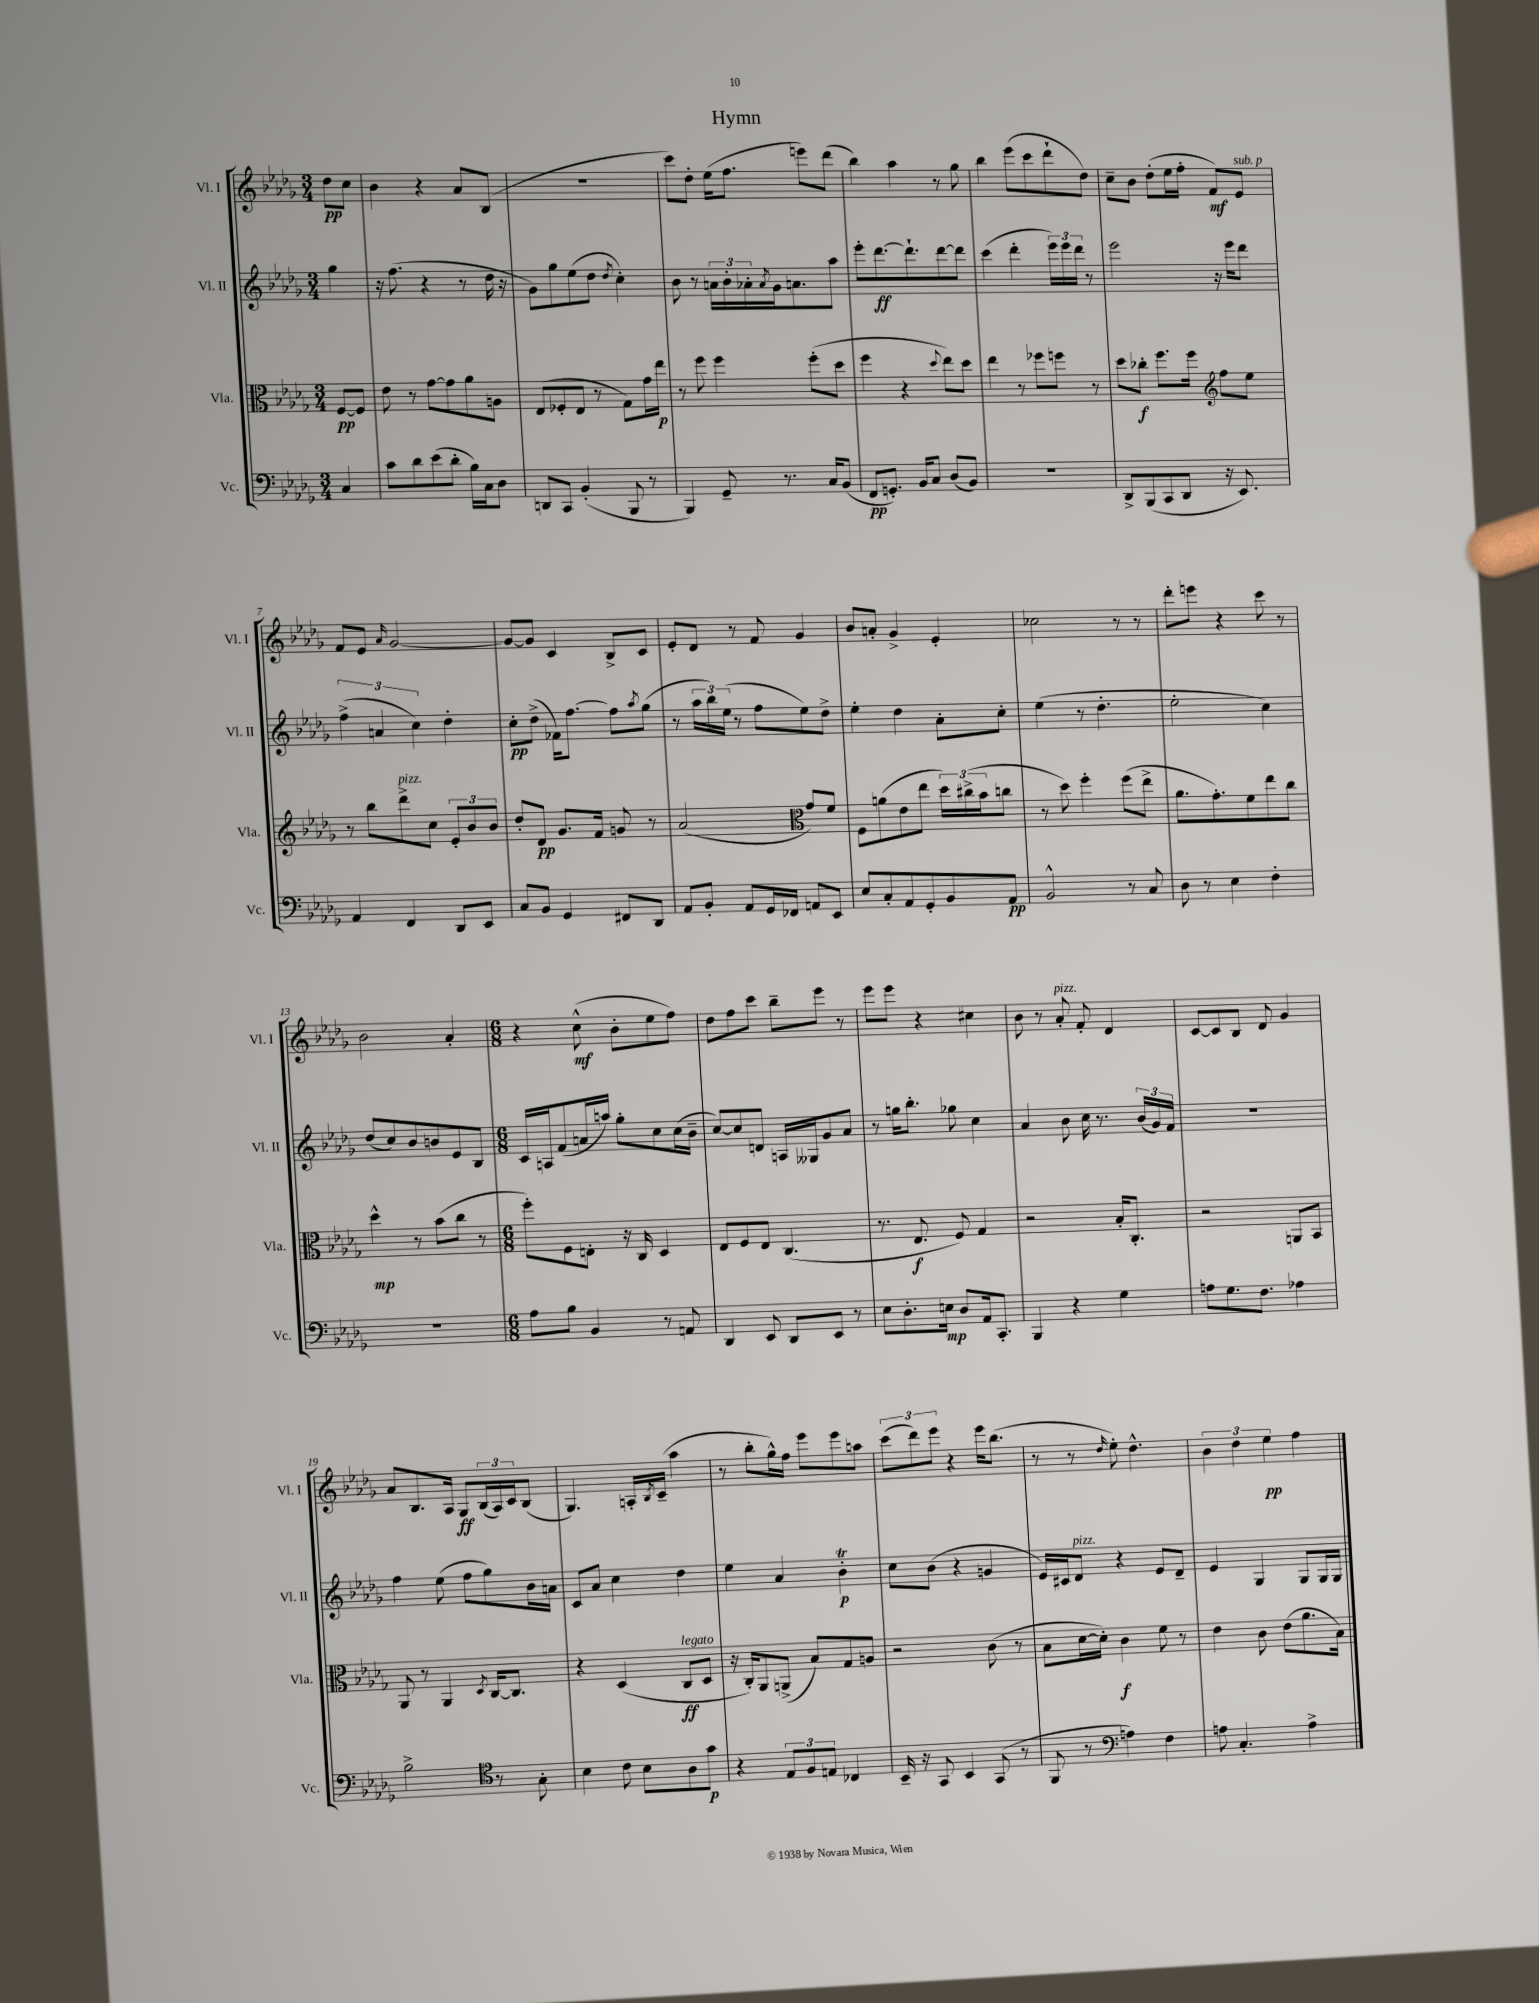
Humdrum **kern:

**kern	**kern	**kern	**kern
*staff4	*staff3	*staff2	*staff1
*clefF4	*clefC3	*clefG2	*clefG2
*k[b-e-a-d-g-]	*k[b-e-a-d-g-]	*k[b-e-a-d-g-]	*k[b-e-a-d-g-]
*M3/4	*M3/4	*M3/4	*M3/4
4C	[8F	4gg-	8dd-
.	8F]	.	8cc
=	=	=	=
8c	8e-	16r	4b-
.	.	(8.ff	.
8d-	8r	.	.
(8e-	[8g-	4r	4r
8d-'	8g-]	.	.
16B-)	8a-	8r	8a-
16C	.	.	.
8D-	8A	16dd-	(8B-
.	.	16r	.
=	=	=	=
8DD	(8E-	8g-)	2.r
8CC	8F-'	8gg-	.
(4BB-'	8E-	(8ee-	.
.	8r	8dd-	.
.	.	8qdd-	.
8BBB-	8G-)	4cc')	.
8r	16g-	.	.
.	16ee-	.	.
=	=	=	=
4BBB-)	8r	8b-	8ccc)
.	8ff	8r	8dd-'
8GG-~	4ff	24a	(16ee-
.	.	24b-'	.
.	.	.	8.ff
.	.	24a-'	.
.	.	8qa-	.
8.r	.	16g-	.
.	.	8.a	.
.	(8ff'	.	8eee)
16C	.	.	.
(8BB-	8dd-	8aa-	(8ddd-
=	=	=	=
8FF	4ff	8eee-'	4bb-)
8.GG')	.	[8.ddd-	.
.	4r	.	4aa-
16BB-	.	8.ddd-`]	.
8C	.	.	.
.	8qqdd-	.	.
(8D-	8ee-)	[8ddd-	8r
8BB-)	8dd-	8ddd-]	8gg-
=	=	=	=
2.r	4ee-	(4ccc	4bb-
.	8r	4ddd-'	(8eee-
.	8ff-	.	8ccc
.	8ff	24eee-)	8ddd-`
.	.	24eee-	.
.	.	24ddd-	.
.	8r	8r	8dd-)
=	=	=	=
8DD-^	8dd-	2eee-	8cc~
(8BBB-	8cc-'	.	8b-
8CC	8.ff	.	(8dd-'
8DD-	.	.	16ee-
.	16ff	.	16ff'
16r	8ff	16r	8f)
8.EE-)	.	16eee-	.
.	8ee-	8ddd-	8e-
=	=	=	=
*	*clefG2	*	*
4AA-	8r	(6ff^	8f
.	8bb-	.	8e-
.	.	6a	.
.	.	.	16qqa-
4FF	8ddd-^	.	[2g-
.	.	6cc)	.
.	8cc	.	.
8DD-	12e-'	4dd-'	.
.	12b-	.	.
8EE-	.	.	.
.	12b-	.	.
=	=	=	=
8C	8dd-'	8cc'	8g-_
8BB-	8d-	(8dd-^	8g-]
4GG-	8.g-	16f-)	4c
.	.	[8.ff	.
.	16f	.	.
8FF#	8g	8ff]	8B-^
.	.	8qaa-	.
8DD-	8r	(8gg-	8c
=	=	=	=
8AA-	(2a-	8r	8e-'
8BB-'	.	24aa-	8d-
.	.	24bb-)	.
.	.	(24ee-	.
8AA-	.	8r	8r
16GG-	.	8ff	8f
16FF-	.	.	.
8AA	8g-)	8ee-)	4g-
8EE-	8f	8dd-^	.
=	=	=	=
*	*clefC3	*	*
8E-	8F	4ee-'	8b-
8C'	(8a	.	8a'
8AA-	8e-	4dd-	4g-^
8GG-'	8ee-	.	.
8BB-	24dd-)	8a-'	4e-'
.	(24cc#^	.	.
.	24b-	.	.
8AA-	8cc	8cc'	.
=	=	=	=
2BB-^^	8r	(4ee-	2cc-
.	8dd-)	.	.
.	4ff'	8r	.
.	.	4.dd-'	.
8r	(8ff	.	8r
8C	8ee-^	.	8r
=	=	=	=
8D-	8.a-	2ee-'	8ddd-'
8r	.	.	8eee
.	8.g-')	.	.
4E-	.	.	4r
.	8f	.	.
4F'	8ee-	4cc)	8ccc
.	8cc	.	8r
=	=	=	=
2.r	4dd-^^	(8dd-	2b-
.	.	8cc)	.
.	8r	8b-	.
.	(8b-	8b	.
.	8cc	8e-	4a-'
.	8r	8B-	.
=	=	=	=
*M6/8	*M6/8	*M6/8	*M6/8
8A-	8ff')	16c	4r
.	.	16A	.
8B-	8F	(8f	.
4BB-	8E'	16a	(8cc^^
.	.	16aa)	.
.	16r	8gg-'	8b-'
.	16C	.	.
8r	4D-	8cc	8ee-
8AA	.	(16cc	8ff)
.	.	16b-~	.
=	=	=	=
4DD-	8E-	[8cc)	8dd-
.	8F	8cc]	8ff
8EE-	8E-	8d	8ccc
8DD-	(4.C	16A	8bb-~
.	.	16G--	.
8EE-	.	8g-	8eee-
8r	.	8a-	8r
=	=	=	=
8E-	8.r	8r	8eee-
8.D-'	.	16gg	8eee-
.	8.E-	8.bb-'	.
.	.	.	4r
16E	.	.	.
8D-	8F)	8gg-	.
16AA-	4G-	4cc	4cc#
8.CC'	.	.	.
=	=	=	=
4BBB-	2r	4a-	8b-
.	.	.	8r
4r	.	8b-	8a-'
.	.	16cc	8f'
.	.	8.r	.
4G-	16B-'	.	4d-
.	8.C'	.	.
.	.	(24b-	.
.	.	24g-)	.
.	.	24f	.
=	=	=	=
8A	2r	2.r	[8c
8.G-	.	.	8c]
.	.	.	8B-
8.F	.	.	.
.	.	.	8d-
4A-	8AA	.	4g-
.	8BB-	.	.
=	=	=	=
2B-^	8AA-	4ff	8a-
.	8r	.	8.B-
.	4AA-	(8ee-	.
.	.	.	16A-
.	.	8ff	8G-
.	8qD-	.	.
8r	[16C	8gg-)	(24B-
.	.	.	24A-)
.	8.C]	.	.
.	.	.	24c
8G-'	.	16b-	(8B-
.	.	16a	.
=	=	=	=
*clefC4	*	*	*
4B-	4r	8c	4.G-)
.	.	8a-	.
8c	(4D-	4cc	.
8B-	.	.	16A'
.	.	.	8qB-
.	.	.	(16c~
8A-	8C	4dd-	4aa-
8g-	8D-	.	.
=	=	=	=
4r	16r	4ee-	8r
.	16C')	.	.
.	8AA-	.	8bb-'
12E-	(8AA^	4a-	16gg-^^)
.	.	.	16ff
12F	.	.	.
.	8B-)	.	8eee-
12E	.	.	.
4C-	8G-	4b-'	8eee-
.	8A	.	8aa
=	=	=	=
16BB-~	2r	8cc	(12ccc
16r	.	.	.
.	.	.	12ddd-)
8GG-	.	(8b-	.
.	.	.	12eee-
4BB-	.	4r	4r
(8GG-	(8c	4g	16eee-
.	.	.	(8.bb-
8r	8r	.	.
=	=	=	=
8FF	8B-	16e-)	8r
.	.	16c#	.
8r	[16d-	8d-	8r
.	16d-'])	.	.
*clefF4	*	*	*
.	.	.	16qqdd-
4A)	4c	4r	8ee-')
.	.	.	4.dd-^^
4F	8f	8e-	.
.	8r	8d-~	.
=	=	=	=
8A	4e-	4e-	6b-
4.C'	.	.	.
.	.	.	6dd-
.	8c	4G-	.
.	.	.	6ee-
.	(8e-	.	.
4A^	8.a-	8G-	4ff
.	.	16G-	.
.	16B-)	16G-	.
==	==	==	==
*-	*-	*-	*-
